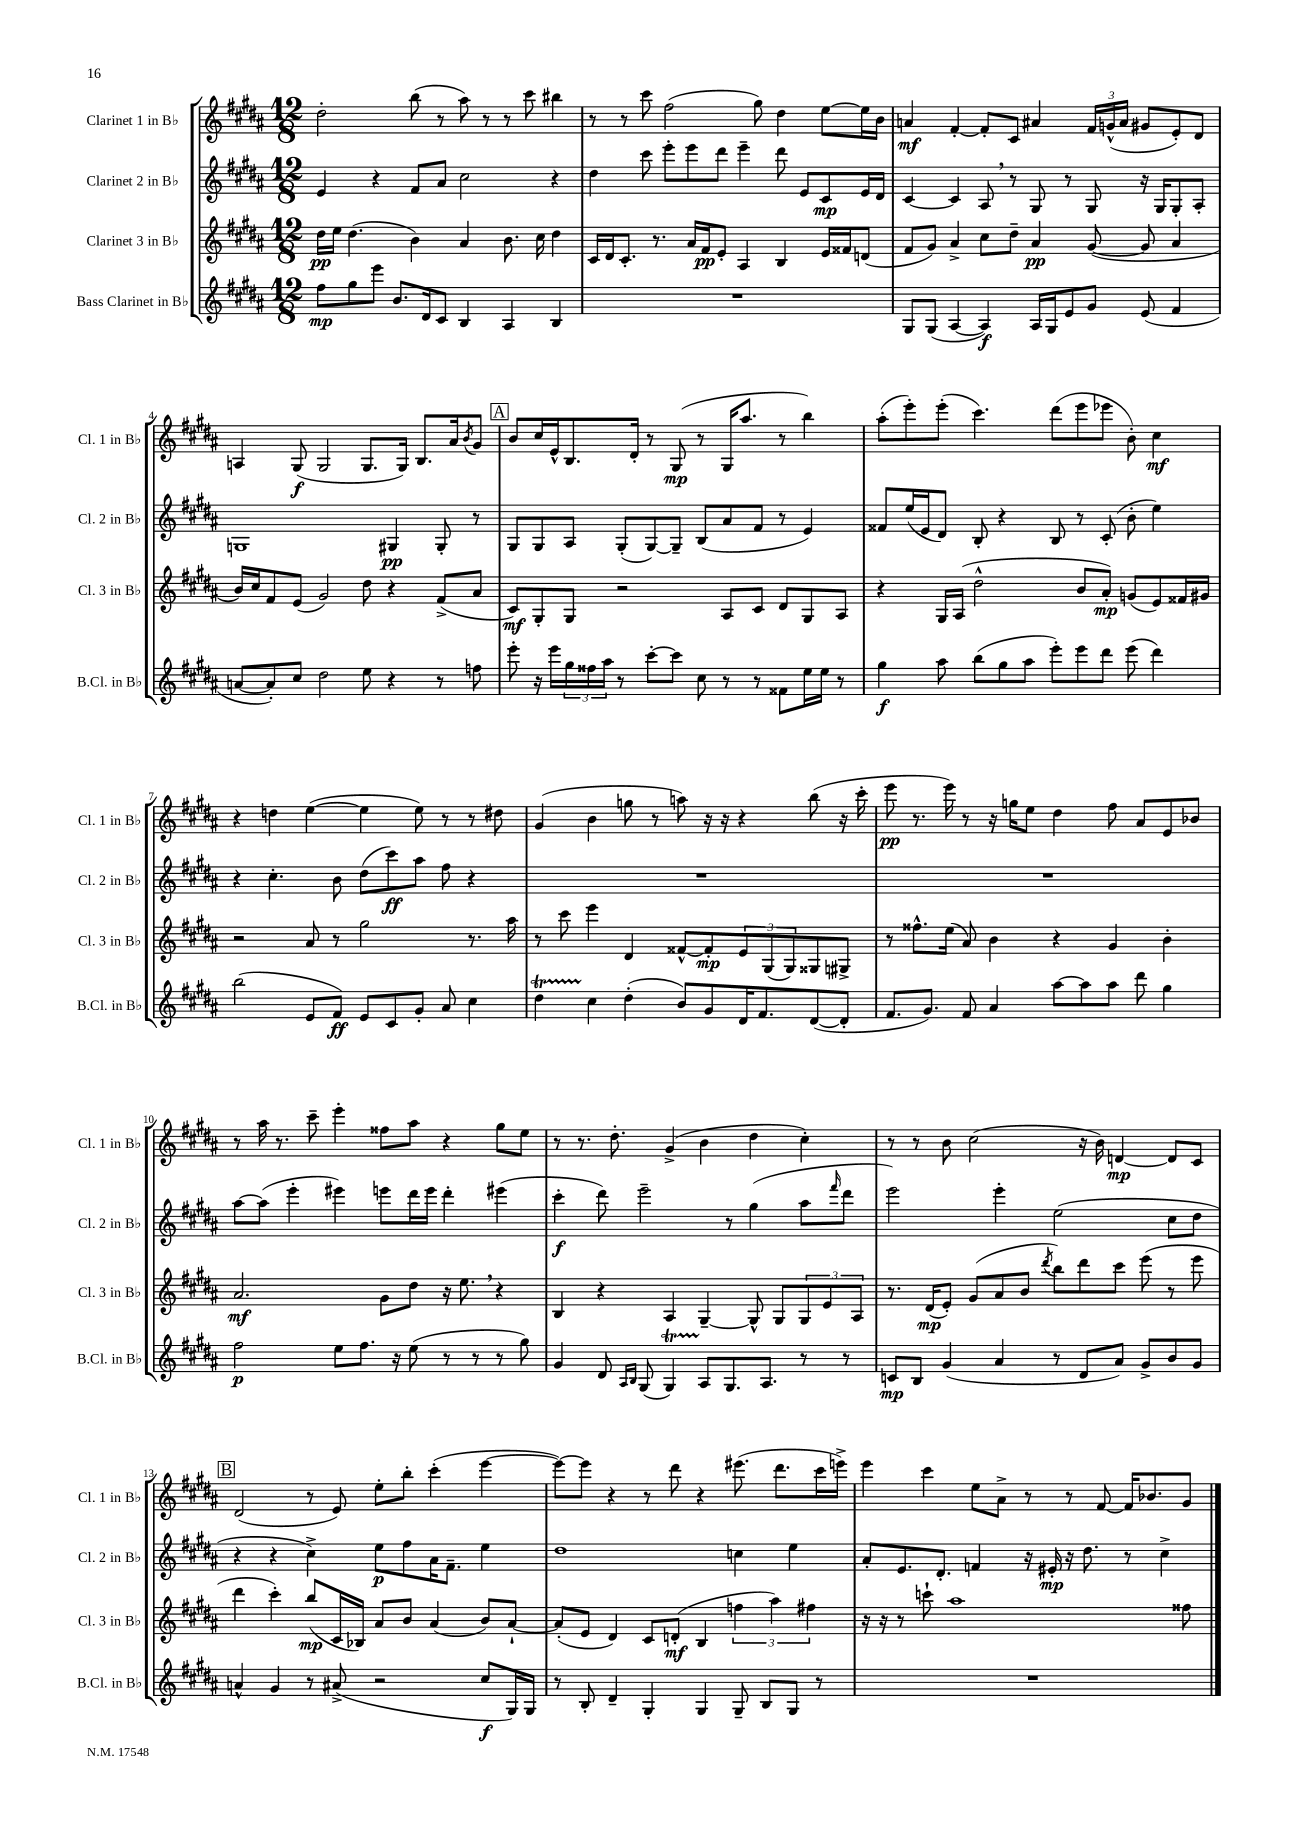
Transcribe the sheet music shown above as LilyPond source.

<<
\new StaffGroup <<
\new Staff = "s0" \with { instrumentName = "Clarinet 1 in Bb" shortInstrumentName = "Cl. 1 in Bb" } {
    \clef treble \key b \major \numericTimeSignature \time 12/8
    dis''2-. b''8( r8 ais''8) r8 r8 cis'''8 bis''4 |
    r8 r8 cis'''8 fis''2( gis''8) dis''4 e''8~ e''16 b'16 |
    a'4\mf fis'4~-. fis'8-. cis'8 ais'4 \tuplet 3/2 { fis'16 g'16-^( ais'16 } gis'8 e'8-.) dis'8 |
    a4 gis8\f( gis2 gis8. gis16) b8. ais'16 \acciaccatura { b'8 } gis'8 |
    \mark \markup { \box "A" } b'8 cis''16 e'16-^ b8. dis'16-. r8 gis8\mp( r8 gis16 ais''8. r8 b''4) |
    ais''8-.( e'''8-.) e'''8-.( cis'''4.) dis'''8( e'''8 ees'''8 b'8-.) cis''4\mf |
    r4 d''4 e''4~( e''4 e''8) r8 r8 dis''8 |
    gis'4( b'4 g''8 r8 a''8) r16 r16 r4 b''8( r16 cis'''16-. |
    e'''8\pp r8. e'''16) r8 r16 g''16 e''8 dis''4 fis''8 ais'8 e'8 bes'8 |
    r8 ais''16 r8. cis'''8-- e'''4-. fisis''8 ais''8 r4 gis''8 e''8 |
    r8 r8. dis''8.-. gis'4->( b'4 dis''4 cis''4-.) |
    r8 r8 b'8 cis''2( r16 b'16) d'4~\mp d'8 cis'8 |
    \mark \markup { \box "B" } dis'2( r8 e'8) e''8-. b''8-. cis'''4-.( e'''4~ |
    e'''8~) e'''8 r4 r8 dis'''8 r4 eis'''8.( dis'''8. cis'''16 e'''16->) |
    e'''4 cis'''4 e''8 ais'8-> r8 r8 fis'8~ fis'16 bes'8. gis'8 \bar "|." |
}
\new Staff = "s1" \with { instrumentName = "Clarinet 2 in Bb" shortInstrumentName = "Cl. 2 in Bb" } {
    \clef treble \key b \major \numericTimeSignature \time 12/8
    e'4 r4 fis'8 ais'8 cis''2 r4 |
    dis''4 cis'''8 e'''8-. e'''8 dis'''8 e'''4-- dis'''8 e'8 cis'8\mp e'16 dis'16 |
    cis'4~ cis'4 ais8 \breathe r8 gis8 r8 gis8 r16 gis16 gis8-. ais8-. |
    g1 gis4\pp gis8-. r8 |
    \mark \markup { \box "A" } gis8 gis8 ais8 gis8-.( gis8~) gis8-- b8( ais'8 fis'8 r8 e'4) |
    fisis'8 e''16( e'16 dis'8) b8-. r4 b8 r8 cis'8-.( b'8-. e''4) |
    r4 cis''4.-. b'8 dis''8( cis'''8\ff) ais''8 fis''8 r4 |
    R1. |
    R1. |
    ais''8~ ais''8( e'''4-. eis'''4) e'''8 dis'''16 e'''16 dis'''4-. eis'''4( |
    cis'''4-.\f dis'''8) e'''2-- r8 gis''4( ais''8 \grace { fis'''16 } dis'''8 |
    e'''2) e'''4-. e''2( cis''8 dis''8 |
    \mark \markup { \box "B" } r4 r4 cis''4->) e''8\p fis''8 ais'16 fis'8.-- e''4 |
    dis''1 c''4 e''4 |
    ais'8-. e'8. dis'8.-. f'4 r16 eis'16-.\mp r16 dis''8. r8 cis''4-> \bar "|." |
}
\new Staff = "s2" \with { instrumentName = "Clarinet 3 in Bb" shortInstrumentName = "Cl. 3 in Bb" } {
    \clef treble \key b \major \numericTimeSignature \time 12/8
    dis''16\pp e''16 dis''4.( b'4) ais'4 b'8. cis''16 dis''4 |
    cis'16 dis'16 cis'8.-. r8. ais'16 fis'16\pp e'8-. ais4 b4 e'16 fisis'16 d'8( |
    fis'8 gis'8) ais'4-> cis''8 dis''8-- ais'4\pp gis'8~( gis'8 ais'4 |
    b'16) cis''16 fis'8 e'8( gis'2) dis''8 r4 fis'8->( ais'8 |
    \mark \markup { \box "A" } cis'8\mf) gis8-. gis8 r2 ais8 cis'8 dis'8 gis8 ais8 |
    r4 gis16 ais16( dis''2-^ b'8 ais'8-.\mp) g'8( e'8) fisis'16 gis'16 |
    r2 ais'8 r8 gis''2 r8. ais''16 |
    r8 cis'''8 e'''4 dis'4 fisis'8~-^ fisis'8-.\mp \tuplet 3/2 { e'8 gis8( gis8) } gisis8 gis8-> |
    r8 fisis''8.-^ e''16( ais'8) b'4 r4 gis'4 b'4-. |
    ais'2.\mf gis'8 dis''8 r16 e''8. \breathe r4 |
    b4 r4 ais4 gis4~-- gis8-^ gis8 \tuplet 3/2 { gis8 e'8 ais8 } |
    r8. dis'16\mp( e'8-.) gis'8( ais'8 b'8 \acciaccatura { dis'''8 } b''8) dis'''8 cis'''8 e'''8( r8 e'''8 |
    \mark \markup { \box "B" } dis'''4 cis'''4-.) b''8\mp( cis'16 bes16) ais'8 b'8 ais'4( b'8) ais'8~-! |
    ais'8-.( e'8 dis'4) cis'8 d'8-.\mf( b4 \tuplet 3/2 { f''4 ais''4) fis''4 } |
    r16 r16 r8 c'''8-! ais''1 fisis''8 \bar "|." |
}
\new Staff = "s3" \with { instrumentName = "Bass Clarinet in Bb" shortInstrumentName = "B.Cl. in Bb" } {
    \clef treble \key b \major \numericTimeSignature \time 12/8
    fis''8\mp gis''8 e'''8 b'8. dis'16 cis'8 b4 ais4 b4 |
    R1. |
    gis8 gis8( ais4~ ais4\f) ais16 gis16 e'8 gis'8 e'8( fis'4 |
    a'8~ a'8-.) cis''8 dis''2 e''8 r4 r8 f''8 |
    \mark \markup { \box "A" } e'''8-. r16 e'''16 \tuplet 3/2 { gis''16 fisis''16 ais''16 } r8 cis'''8~-. cis'''8 cis''8 r8 r8 fisis'8 e''16 e''16 r8 |
    gis''4\f ais''8 b''8( gis''8 ais''8 e'''8-.) e'''8 dis'''8 e'''8( dis'''4) |
    b''2( e'8 fis'8\ff) e'8 cis'8 gis'8-. ais'8 cis''4 |
    dis''4\startTrillSpan cis''4\stopTrillSpan dis''4-.( b'8) gis'8 dis'16 fis'8. dis'8~( dis'8-. |
    fis'8. gis'8.) fis'8 ais'4 ais''8~ ais''8 ais''8 dis'''8 gis''4 |
    fis''2\p e''8 fis''8. r16 e''8( r8 r8 r8 gis''8) |
    gis'4 dis'8 \grace { ais16 b16 } gis8( gis4\startTrillSpan) ais8\stopTrillSpan gis8. ais8. r8 r8 |
    c'8\mp b8 gis'4( ais'4 r8 dis'8 ais'8) gis'8-> b'8 gis'8 |
    \mark \markup { \box "B" } a'4-^ gis'4 r8 ais'8->( r2 cis''8\f gis16) gis16 |
    r8 b8-. dis'4-- gis4-. gis4 gis8-- b8 gis8 r8 |
    R1. \bar "|." |
}
>>
>>
